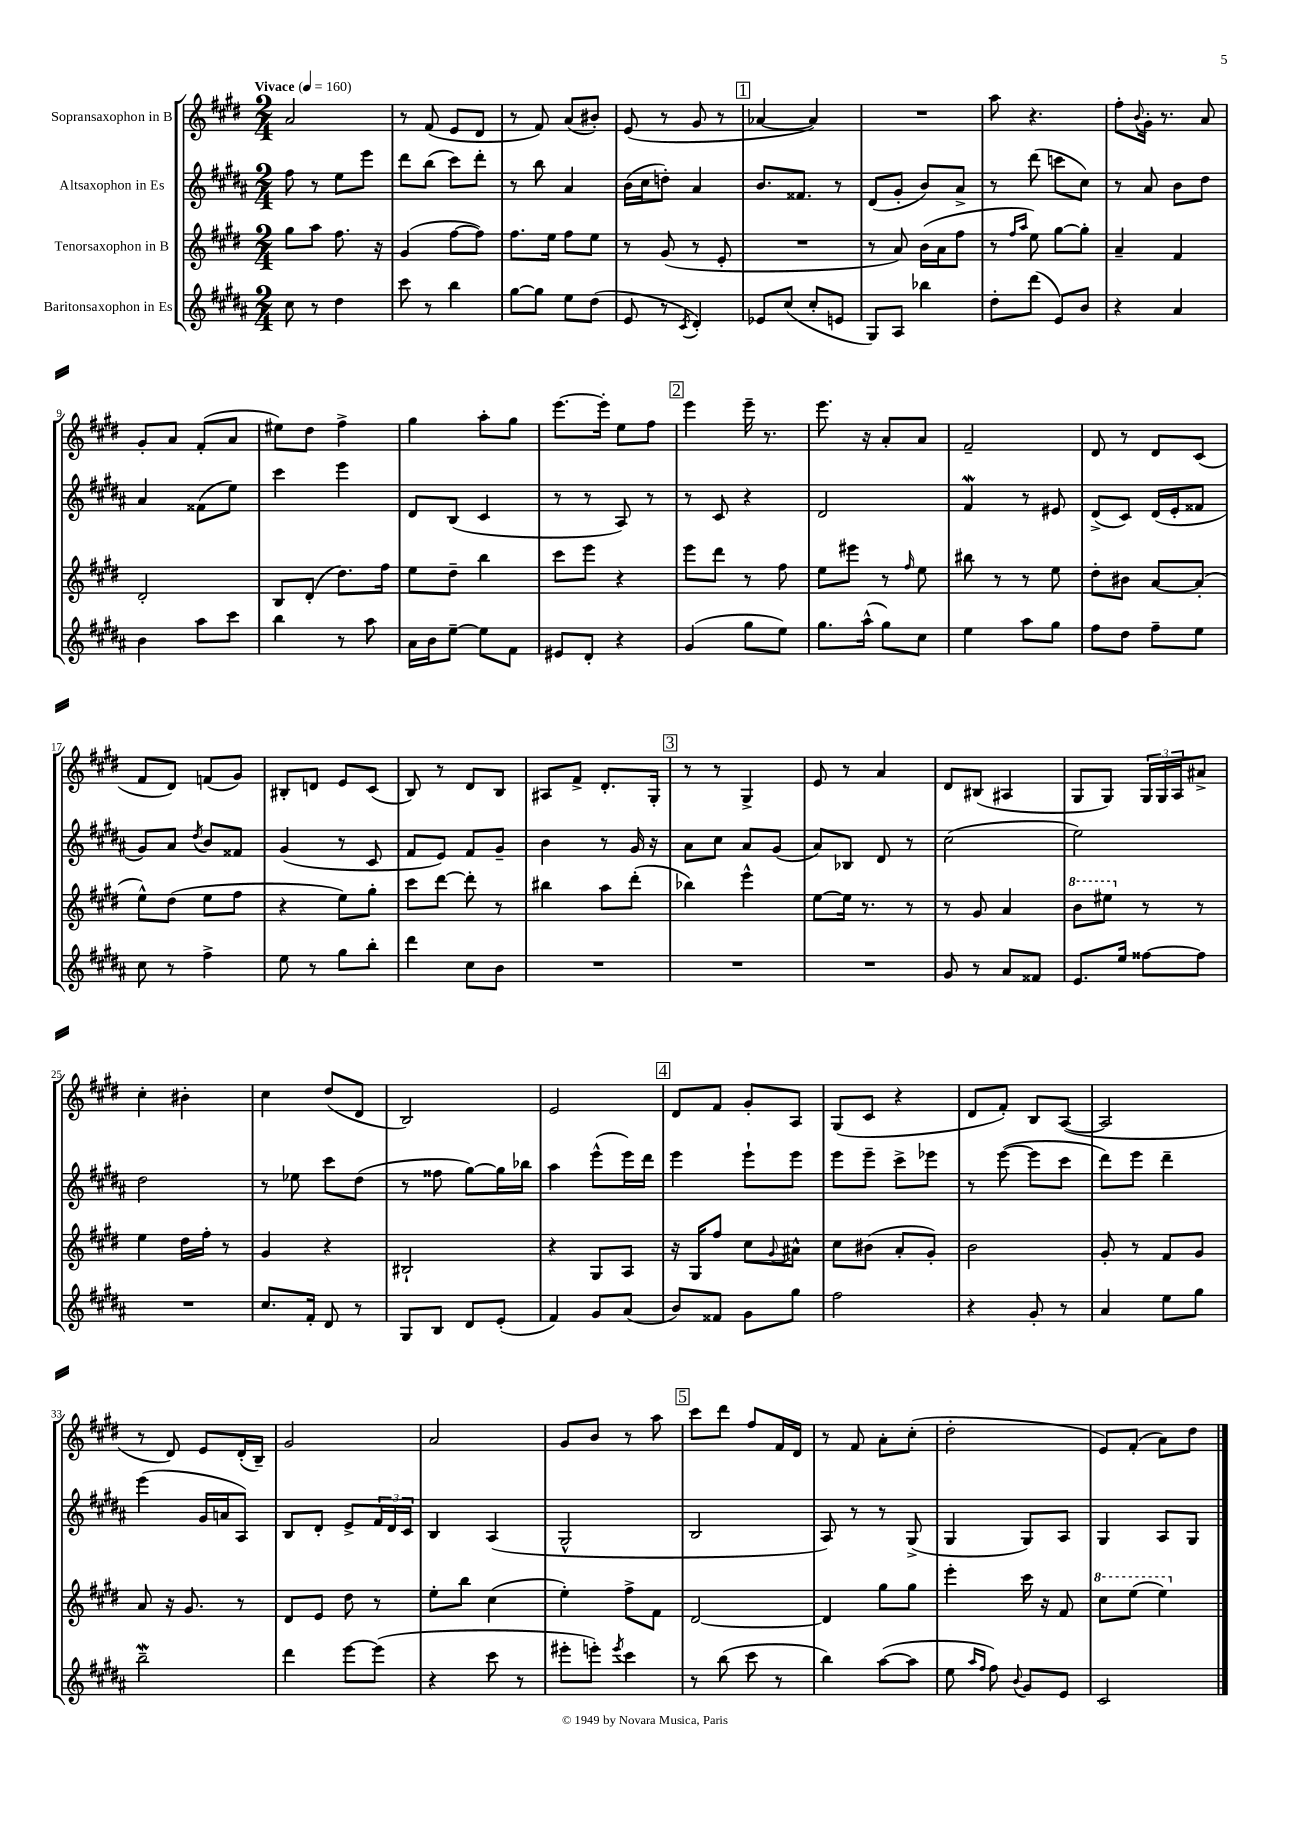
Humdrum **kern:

**kern	**kern	**kern	**kern
*part4	*part3	*part2	*part1
*staff4	*staff3	*staff2	*staff1
*I"Baritonsaxophon in Es	*I"Tenorsaxophon in B	*I"Altsaxophon in Es	*I"Sopransaxophon in B
*clefG2	*clefG2	*clefG2	*clefG2
*k[f#c#g#d#a#]	*k[f#c#g#d#]	*k[f#c#g#d#a#]	*k[f#c#g#d#]
*M2/4	*M2/4	*M2/4	*M2/4
*MM160	*MM160	*MM160	*MM160
=1	=1	=1	=1
!	!	!	!LO:TX:a:B:t=Vivace
8cc#\	8gg#\L	8ff#\	2a/
8r	8aa\J	8r	.
4dd#\	8.ff#\	8ee\L	.
.	.	8eee\J	.
.	16r	.	.
=2	=2	=2	=2
8ccc#\	(4g#/	8ddd#\L	8r
8r	.	(8bb\J	(8f#/
4bb\	[8ff#\L	8ccc#\L)	8e/L
.	8ff#\J])	8ddd#'\J	8d#/J
=3	=3	=3	=3
[8gg#\L	8.ff#\L	8r	8r
8gg#\J]	.	8bb\	8f#/)
.	16ee\Jk	.	.
8ee\L	8ff#\L	4a#/	(8a/L
(8dd#\J	8ee\J	.	8b#X'/J)
=4	=4	=4	=4
8e/	8r	(16b\LL	(8e/
.	.	16cc#\J	.
8r	(8g#/	8ddn'\J)	8r
8qc#/	.	.	.
4d#'/)	8r	4a#/	8g#/
.	8e'/	.	8r
!!LO:REH:place=s1:t=1
=5	=5	=5	=5
8e-X/L	2r	8.b/L	[4a-X/
(8cc#/J	.	.	.
.	.	8.f##X/J	.
8cc#'/L	.	.	4a-/])
8en/J	.	8r	.
=6	=6	=6	=6
8G#/L)	8r	(8d#/L	2r
8A#/J	8a/)	8g#'/J	.
4bb-X\	(16b\LL	8b/L)	.
.	16a\J	.	.
.	8ff#\J	8a#^/J	.
=7	=7	=7	=7
8dd#'\L	8r	8r	8aa\
.	16qqff#/LL	.	.
.	16qqaa/JJ	.	.
(8ddd#\J	8ee\)	(8ddd#\	4.r
8e/L)	[8gg#\L	8cccn\L	.
8b/J	8gg#'\J]	8cc#\J)	.
=8	=8	=8	=8
4r	4a~/	8r	8ff#'\L
.	.	.	8qqb/
.	.	8a#/	16g#'\Jk
.	.	.	8.r
4a#/	4f#/	8b\L	.
.	.	8dd#\J	8a/
!!LO:LB:g=z
=9	=9	=9	=9
4b\	2d#'/	4a#/	8g#'/L
.	.	.	8a/J
8aa#\L	.	(8f##X\L	(8f#'/L
8ccc#\J	.	8ee\J)	8a/J
=10	=10	=10	=10
4bb\	8B/L	4ccc#\	8ee#X\L)
.	(8d#'/J	.	8dd#\J
8r	8.dd#\L)	4eee\	4ff#^\
8aa#\	.	.	.
.	16ff#\Jk	.	.
=11	=11	=11	=11
16a#\LL	8ee\L	8d#/L	4gg#\
16b\J	.	.	.
[8ee~\J	8dd#~\J	(8B/J	.
8ee\L]	4bb\	4c#/	8aa'\L
8f#\J	.	.	8gg#\J
=12	=12	=12	=12
8e#X/L	8ccc#\L	8r	[8.eee\L
8d#'/J	8eee\J	8r	.
.	.	.	16eee'\Jk]
4r	4r	8A#/)	8ee\L
.	.	8r	8ff#\J
!!LO:REH:place=s1:t=2
=13	=13	=13	=13
(4g#/	8eee\L	8r	4eee\
.	8ddd#\J	8c#/	.
8gg#\L	8r	4r	16eee~\
.	.	.	8.r
8ee\J)	8ff#\	.	.
=14	=14	=14	=14
8.gg#\L	8ee\L	2d#/	8.eee\
.	8eee#X\J	.	.
(16aa#^^\Jk	.	.	16r
8gg#\L)	8r	.	8a'/L
.	16qqff#/	.	.
8cc#\J	8ee\	.	8a/J
=15	=15	=15	=15
4ee\	8bb#X\	4f#W/	2f#~/
.	8r	.	.
8aa#\L	8r	8r	.
8gg#\J	8ee\	8e#X/	.
=16	=16	=16	=16
8ff#\L	8dd#'\L	(8d#^/L	8d#/
8dd#\J	8b#X\J	8c#/J)	8r
8ff#~\L	[8a/L	(16d#/LL	8d#/L
.	.	16e'/J	.
8ee\J	(8a'/J]	8f##X/J	(8c#/J
!!LO:LB:g=z
=17	=17	=17	=17
8cc#\	8ee^^\L)	8g#/L)	8f#/L
8r	(8dd#\J	8a#/J	8d#/J)
.	.	8qdd#/	.
4ff#^\	8ee\L	8b/L	(8fn/L
.	8ff#\J	8f##X/J	8g#/J)
=18	=18	=18	=18
8ee\	4r	(4g#/	8B#X'/L
8r	.	.	8dn/J
8gg#\L	8ee\L)	8r	8e/L
8bb'\J	8gg#'\J	8c#/	(8c#/J
=19	=19	=19	=19
4ddd#\	8ccc#\L	8f#/L	8B/)
.	[8ddd#\J	8e/J)	8r
8cc#\L	8ddd#'\]	8f#/L	8d#/L
8b\J	8r	8g#~/J	8B/J
=20	=20	=20	=20
2r	4bb#X\	4b\	8A#X/L
.	.	.	8f#^/J
.	8aa\L	8r	8.d#'/L
.	(8ddd#'\J	16g#/	.
.	.	16r	16G#'/Jk
!!LO:REH:place=s1:t=3
=21	=21	=21	=21
2r	4bb-X\)	8a#\L	8r
.	.	8cc#\J	8r
.	4eee^^\	8a#/L	4G#^/
.	.	(8g#/J	.
=22	=22	=22	=22
2r	[8ee\L	8a#/L)	8e/
.	16ee\Jk]	8B-X/J	8r
.	8.r	.	.
.	.	8d#/	4a/
.	8r	8r	.
=23	=23	=23	=23
8g#/	8r	(2cc#\	8d#/L
8r	8g#/	.	(8B#X/J
8a#/L	4a/	.	4A#X/
8f##X/J	.	.	.
=24	=24	=24	=24
*	*8va	*	*
8.e/L	8bb\L	2ee\)	8G#/L
.	8eee#X\J	.	8G#/J)
16ee/Jk	.	.	.
*	*X8va	*	*
[8ff##X\L	8r	.	24G#/LL
.	.	.	24G#/
.	.	.	24A/J
8ff##\J]	8r	.	8a#X^/J
!!LO:LB:g=z
=25	=25	=25	=25
2r	4ee\	2dd#\	4cc#'\
.	16dd#\LL	.	4b#X'\
.	16ff#'\JJ	.	.
.	8r	.	.
=26	=26	=26	=26
8.cc#/L	4g#/	8r	4cc#\
.	.	8ee-X\	.
16f#'/Jk	.	.	.
8d#/	4r	8ccc#\L	(8dd#/L
8r	.	(8dd#\J	8d#/J
=27	=27	=27	=27
8G#/L	2B#X`/	8r	2B/)
8B/J	.	8ff##X\	.
8d#/L	.	[8gg#\L)	.
(8e'/J	.	16gg#\L]	.
.	.	16bb-X\JJ	.
=28	=28	=28	=28
4f#/)	4r	4aa#\	2e/
8g#/L	8G#/L	(8eee^^\L	.
(8a#/J	8A/J	16eee\L)	.
.	.	16ddd#\JJ	.
!!LO:REH:place=s1:t=4
=29	=29	=29	=29
8b/L)	16r	4eee\	8d#/L
.	16G#/KL	.	.
8f##X/J	8ff#/J	.	8f#/J
8g#\L	8cc#\L	8eee`\L	8g#'/L
.	8qqg#/	.	.
8gg#\J	8a#X^^\J	8eee\J	8A/J
=30	=30	=30	=30
2ff#\	8cc#\L	8eee\L	(8G#/L
.	(8b#X\J	8eee~\J	8c#/J
.	8a'/L	8ccc#^\L	4r
.	8g#'/J)	8eee-X\J	.
=31	=31	=31	=31
4r	2b\	8r	8d#/L
.	.	([8eee\	8f#'/J)
8g#'/	.	8eee\L]	8B/L
8r	.	8ccc#\J	([8A/J
=32	=32	=32	=32
4a#/	8g#'/	8ddd#\L)	2A/]
.	8r	8eee\J	.
8ee\L	8f#/L	4ddd#~\	.
8gg#\J	8g#/J	.	.
!!LO:LB:g=z
=33	=33	=33	=33
2bbw~\	8a/	(4eee\	8r
.	16r	.	8d#/)
.	8.g#/	.	.
.	.	16g#/LL	8e/L
.	.	16an/J	.
.	8r	8A#/J)	(16d#'/L
.	.	.	16B~/JJ)
=34	=34	=34	=34
4ddd#\	8d#/L	8B/L	2g#/
.	8e/J	8d#'/J	.
[8eee\L	8dd#\	8e^/L	.
(8eee\J]	8r	24f#/L	.
.	.	24d#/	.
.	.	24c#/JJ	.
=35	=35	=35	=35
4r	8ee'\L	4B/	2a/
.	8bb\J	.	.
8ccc#\	(4cc#\	(4A#/	.
8r	.	.	.
=36	=36	=36	=36
8eee#X'\L	4ee'\)	2G#^^/	8g#/L
8eeen'\J)	.	.	8b/J
8qeee/	.	.	.
4ccc#\	8ff#^\L	.	8r
.	8f#\J	.	8aa\
!!LO:REH:place=s1:t=5
=37	=37	=37	=37
8r	[2d#/	2B/	8ccc#\L
(8bb\	.	.	8ddd#\J
8ccc#\	.	.	8ff#/L
8r	.	.	16f#/L
.	.	.	16d#/JJ
=38	=38	=38	=38
4bb\)	4d#/]	8A#/)	8r
.	.	8r	8f#/
([8aa#\L	8gg#\L	8r	8a'\L
8aa#\J]	8gg#\J	(8G#^/	(8cc#'\J
=39	=39	=39	=39
8ee\	4eee'\	4G#/	2dd#'\
16qqaa#/LL	.	.	.
16qqff#/JJ	.	.	.
8ff#\)	.	.	.
8qqb/	.	.	.
8g#/L	16ccc#\	8G#/L)	.
.	16r	.	.
8e/J	8f#/	8A#/J	.
=40	=40	=40	=40
*	*8va	*	*
2c#/	8ccc#\L	4G#/	8e/L)
.	(8eee\J	.	(8f#'/J
.	4eee\)	8A#/L	8a\L)
.	.	8G#/J	8dd#\J
*	*X8va	*	*
==	==	==	==
*-	*-	*-	*-
